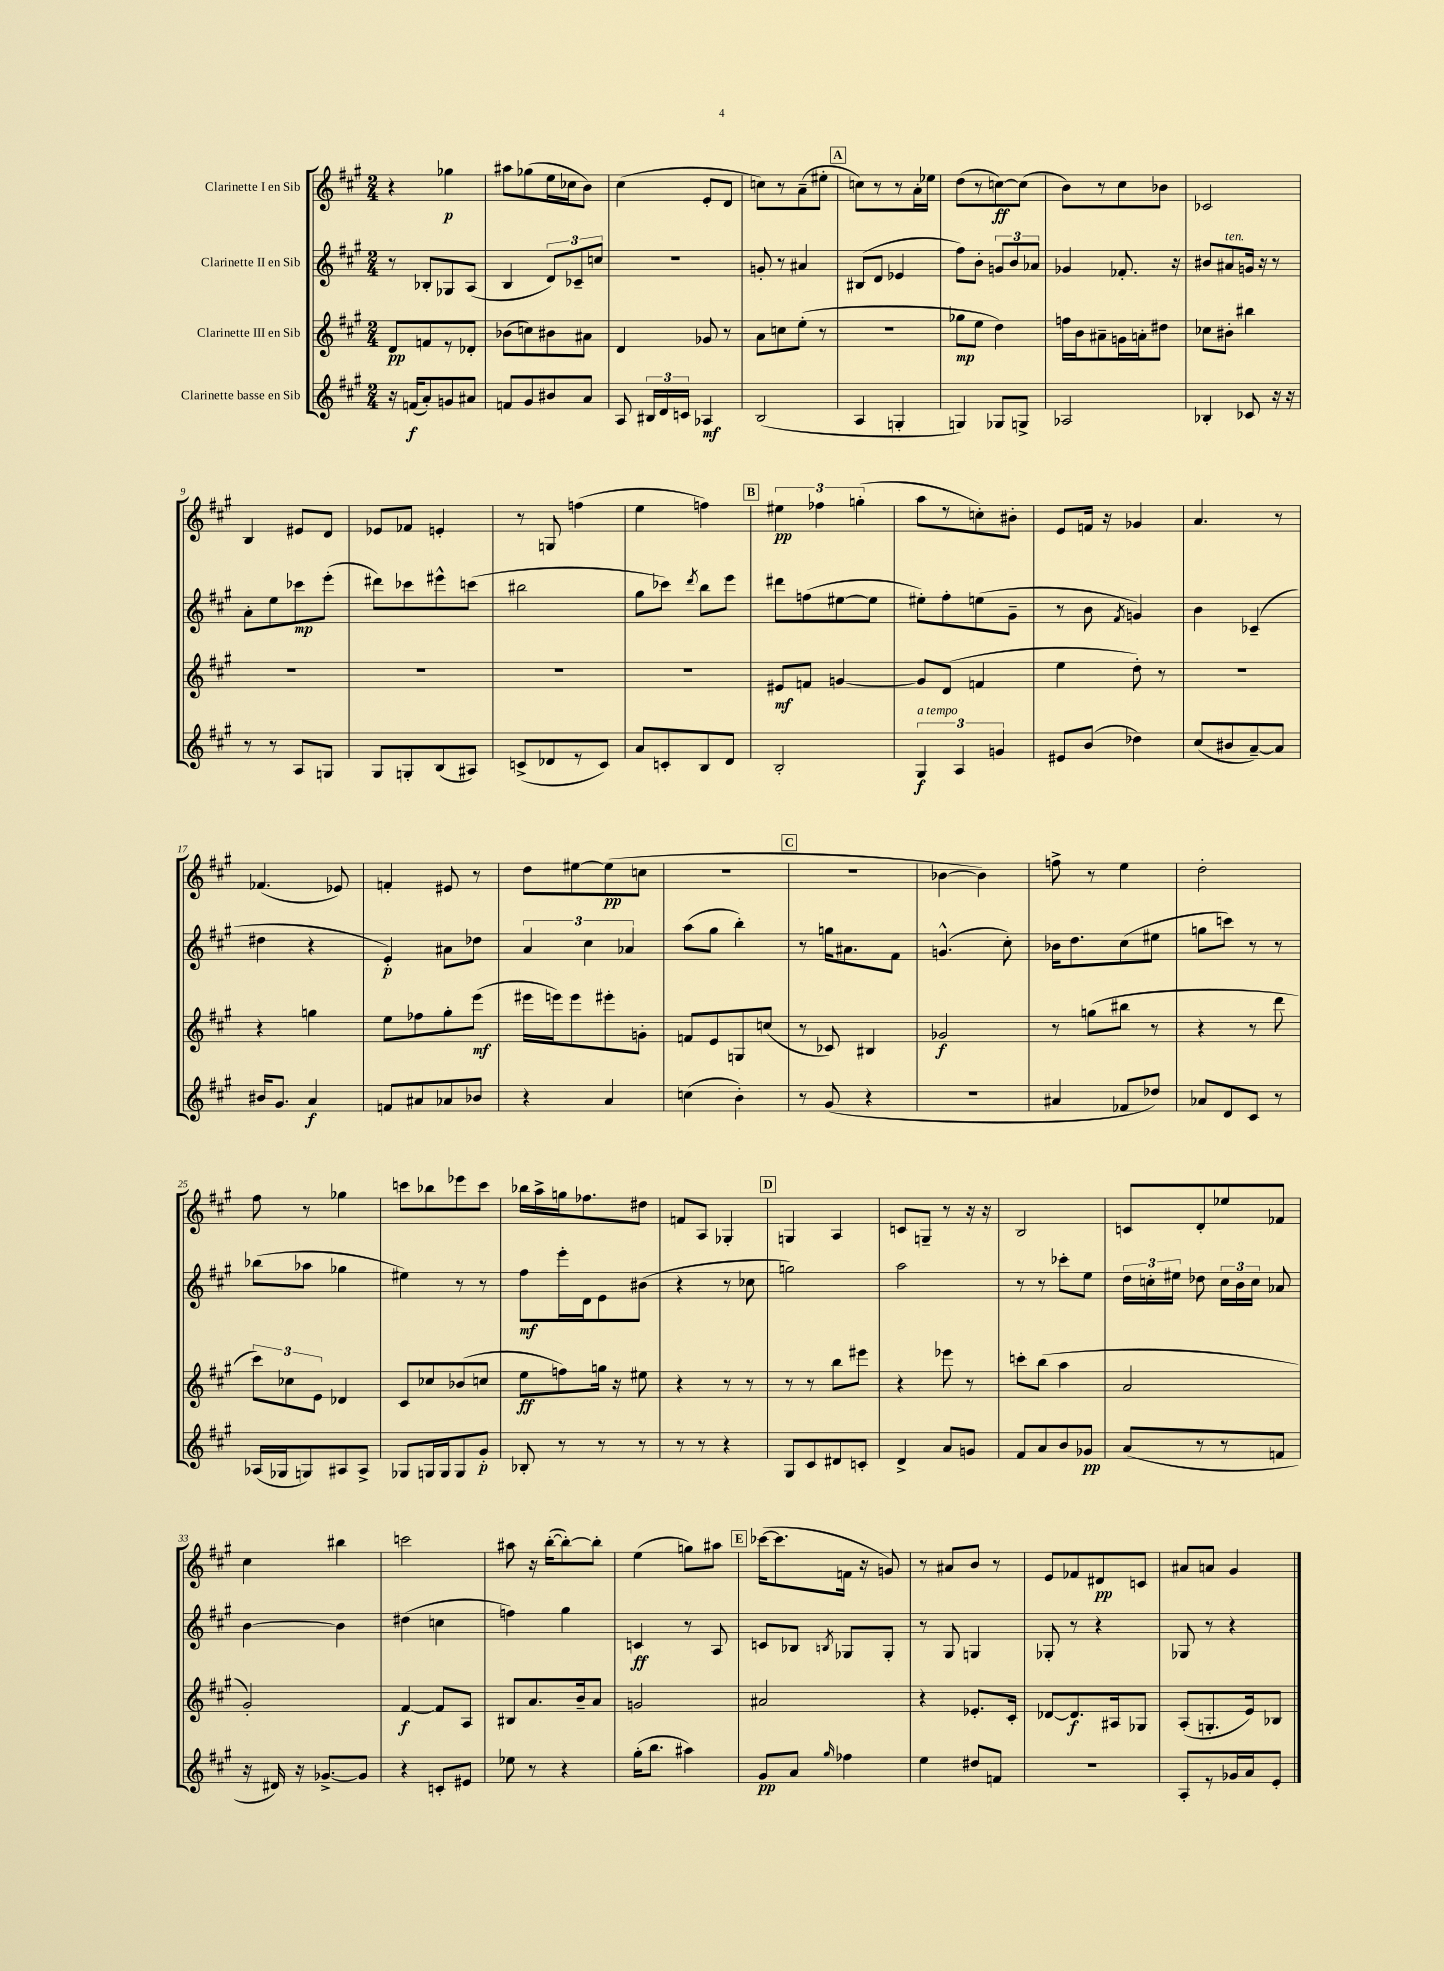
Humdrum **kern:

**kern	**kern	**kern	**kern
*staff4	*staff3	*staff2	*staff1
*clefG2	*clefG2	*clefG2	*clefG2
*k[f#c#g#]	*k[f#c#g#]	*k[f#c#g#]	*k[f#c#g#]
*M2/4	*M2/4	*M2/4	*M2/4
16r	8d/L	8r	4r
(16f/LK	.	.	.
8a'/)	8f/	8B-'/L	.
8g/	8r	8G-/	4gg-\
8a#/J	8d-'/J	(8A/J	.
=	=	=	=
8f/L	(8b-\L	4B/	8aa#\L
8g#/	8cc\)	.	(8gg-\
8b#/	8b#\	12d/L)	16ee\L
.	.	.	16cc-\J
.	.	12c-~/	.
8a/J	8a#\J	.	8b\J)
.	.	12cc/J	.
=	=	=	=
8A/	4d/	2r	(4cc#\
24B#/LL	.	.	.
24d/	.	.	.
24c/JJ	.	.	.
4A-/	8g-/	.	8e'/L
.	8r	.	8d/J
=	=	=	=
(2B/	8a\L	8g'/	8cc\L)
.	8cc\	8r	8r
.	(8ee'\J	4a#/	(8a~\
.	8r	.	8ee#'\J
=	=	=	=
4A/	2r	(8B#/L	8cc\L)
.	.	8d/J	8r
4G'/	.	4e-/	8r
.	.	.	16a'\L
.	.	.	16ee-\JJ
=	=	=	=
4G/)	8gg-\L	8ff#\L)	(8dd\L
.	8ee\J	8b'\J	8r
8G-/L	4dd\)	12g/L	[8cc\)
.	.	12b/	.
8G^/J	.	.	(8cc\]J
.	.	12a-/J	.
=	=	=	=
2A-/	16ff\LL	4g-/	8b\L)
.	16b\J	.	.
.	8a#~\	.	8r
.	16g\L	8.f-'/	8cc#\
.	16a'\J	.	.
.	8dd#\J	.	8b-\J
.	.	16r	.
=	=	=	=
4B-'/	8cc-\L	8b#/L	2c-/
.	8b#'\J	8a#/	.
8c-/	4bb#\	16g/Jk	.
.	.	16r	.
16r	.	8r	.
16r	.	.	.
=	=	=	=
8r	2r	8a'\L	4B/
8r	.	8ee\	.
8A/L	.	8ccc-\	8e#/L
8G/J	.	(8eee'\J	8d/J
=	=	=	=
8G#/L	2r	8ddd#\L)	8e-/L
8G'/	.	8ccc-\	8f-/J
(8B/	.	8eee#^^\	4e'/
8A#/J)	.	(8ccc\J	.
=	=	=	=
(8c^/L	2r	2bb#\	8r
8d-/	.	.	8G/
8r	.	.	(4ff\
8c/J)	.	.	.
=	=	=	=
8a/L	2r	8gg#\L	4ee\
8c'/	.	8ccc-\J)	.
.	.	8qddd/	.
8B/	.	8bb\L	4ff\)
8d/J	.	8eee\J	.
=	=	=	=
2B'/	8e#/L	8ddd#\L	6ee#\
.	8f/J	(8ff\	.
.	.	.	6ff-\
.	[4g/	[8ee#\	.
.	.	.	(6gg'\
.	.	8ee#\]J	.
=	=	=	=
6G#/	8g/]L	8ee#'\L)	8aa\L
.	(8d/J	8ff#'\	8r
6A/	.	.	.
.	4f/	(8ee\	8cc'\)
6g/	.	.	.
.	.	8g#~\J	8b#'\J
=	=	=	=
8e#/L	4ee\	8r	8e/L
(8b/J	.	8b\	16f/Jk
.	.	.	16r
.	.	8qf#/	.
4dd-\)	8dd'\)	4g/)	4g-/
.	8r	.	.
=	=	=	=
(8cc#/L	2r	4b\	4.a/
8b#/	.	.	.
[8a~/)	.	(4c-~/	.
8a/]J	.	.	8r
=	=	=	=
16b#/LK	4r	4dd#\	(4.f-/
8.g#/J	.	.	.
4a/	4gg\	4r	.
.	.	.	8e-/)
=	=	=	=
8f/L	8ee\L	4e'/)	4f'/
8a#/	8ff-\	.	.
8a-/	8gg#'\	8a#\L	8e#/
8b-/J	(8eee\J	8dd-\J	8r
=	=	=	=
4r	16eee#\LL	6a/	8dd\L
.	16eee\J)	.	.
.	8eee\	.	[8ee#\
.	.	6cc#\	.
4a/	8eee#'\	.	(8ee#\]
.	.	6a-/	.
.	8g'\J	.	8cc\J
=	=	=	=
(4cc\	8f/L	(8aa\L	2r
.	8e/	8gg#\J	.
4b'\)	8G/	4bb'\)	.
.	(8cc/J	.	.
=	=	=	=
8r	8r	8r	2r
(8g#/	8c-/)	16gg\LK	.
.	.	8.a#\	.
4r	4B#/	.	.
.	.	8f#\J	.
=	=	=	=
2r	2g-/	(4.g^^/	[4b-\
.	.	.	4b-\])
.	.	8cc#'\)	.
=	=	=	=
4a#/	8r	16b-\LK	8ff^\
.	.	8.dd\	.
.	(8gg\L	.	8r
8f-/L	8bb#\J	(8cc#\	4ee\
8dd-/J)	8r	8ee#\J	.
=	=	=	=
8a-/L	4r	8gg\L	2dd'\
8d/	.	8ccc\J)	.
8c#/J	8r	8r	.
8r	8ddd\	8r	.
=	=	=	=
(16A-/LL	12ccc#\L)	(8bb-\L	8ff#\
16G-/J	.	.	.
.	12cc-\	.	.
8G/)	.	8aa-\J	8r
.	12e\J	.	.
8A#/	4d-/	4gg-\	4gg-\
8A#^/J	.	.	.
=	=	=	=
8G-/L	8c#/L	4ee#\)	8ccc\L
16G/L	8cc-/	.	8bb-\
16G/J	.	.	.
8G/	(8b-/	8r	8eee-\
8g#'/J	8cc/J	8r	8ccc\J
=	=	=	=
8B-'/	8ee\L	8ff#\L	16bb-\LL
.	.	.	16aa^\
8r	8ff\)	16eee'\L	16gg\J
.	.	16d\J	8.ff-\
8r	16gg\Jk	8e\	.
.	16r	.	.
8r	8ee#\	(8b#\J	8dd#\J
=	=	=	=
8r	4r	4r	8f/L
8r	.	.	8A/J
4r	8r	8r	4G-'/
.	8r	8cc-\	.
=	=	=	=
8G#/L	8r	2gg\)	4G/
8c#/	8r	.	.
8d#/	8bb\L	.	4A/
8c'/J	8eee#\J	.	.
=	=	=	=
4d^/	4r	2aa\	8c/L
.	.	.	8G~/J
8a/L	8eee-\	.	8r
8g/J	8r	.	16r
.	.	.	16r
=	=	=	=
8f#/L	8ccc'\L	8r	2B/
8a/	(8bb\J	8r	.
8b/	4aa\	8ccc-'\L	.
8g-/J	.	8ee\J	.
=	=	=	=
(8a/L	2a/	24dd\LL	8c/L
.	.	24cc'\	.
.	.	24ee#\JJ	.
8r	.	8dd-\	8d'/
8r	.	24cc\LL	8ee-/
.	.	24b\	.
.	.	24cc\JJ	.
8f/J	.	8a-/	8f-/J
=	=	=	=
16r	2g#'/)	[4b\	4cc#\
16d#/)	.	.	.
16r	.	.	.
[8.g-^/L	.	.	.
.	.	4b\]	4bb#\
8g-/]J	.	.	.
=	=	=	=
4r	[4f#/	(4dd#\	2ccc\
8c'/L	8f#/]L	4cc\	.
8e#/J	8A/J	.	.
=	=	=	=
8ee-\	8B#/L	4ff\)	8aa#\
8r	8.a/	.	16r
.	.	.	([16bb'\LK
4r	.	4gg#\	8bb'\_)
.	16b~/k	.	.
.	8a/J	.	8bb'\]J
=	=	=	=
(16gg#'\LK	2g/	4c/	(4ee\
8.bb\J	.	.	.
4aa#\)	.	8r	8gg\L)
.	.	8A/	8aa#\J
=	=	=	=
8g#/L	2a#/	8c/L	([16ccc-\LK
.	.	.	8.ccc-\]
8a/J	.	8B-/J	.
16qqgg#/	.	8qB/	.
4ff-\	.	8G-/L	16f\Jk
.	.	.	16r
.	.	8G-'/J	8g/)
=	=	=	=
4ee\	4r	8r	8r
.	.	8G#/	8a#/L
8dd#/L	8.e-'/L	4G/	8b/J
8f/J	.	.	8r
.	16c#'/Jk	.	.
=	=	=	=
2r	[8d-/L	8G-'/	8e/L
.	8.d-/]	8r	8f-/
.	.	4r	8d#/
.	16A#/k	.	.
.	8G-/J	.	8c/J
=	=	=	=
8A'/L	(8A'/L	8G-/	8a#/L
8r	8.G'/	8r	8a/J
16g-/L	.	4r	4g#/
16a/J	16e/k)	.	.
8e'/J	8B-/J	.	.
==	==	==	==
*-	*-	*-	*-
